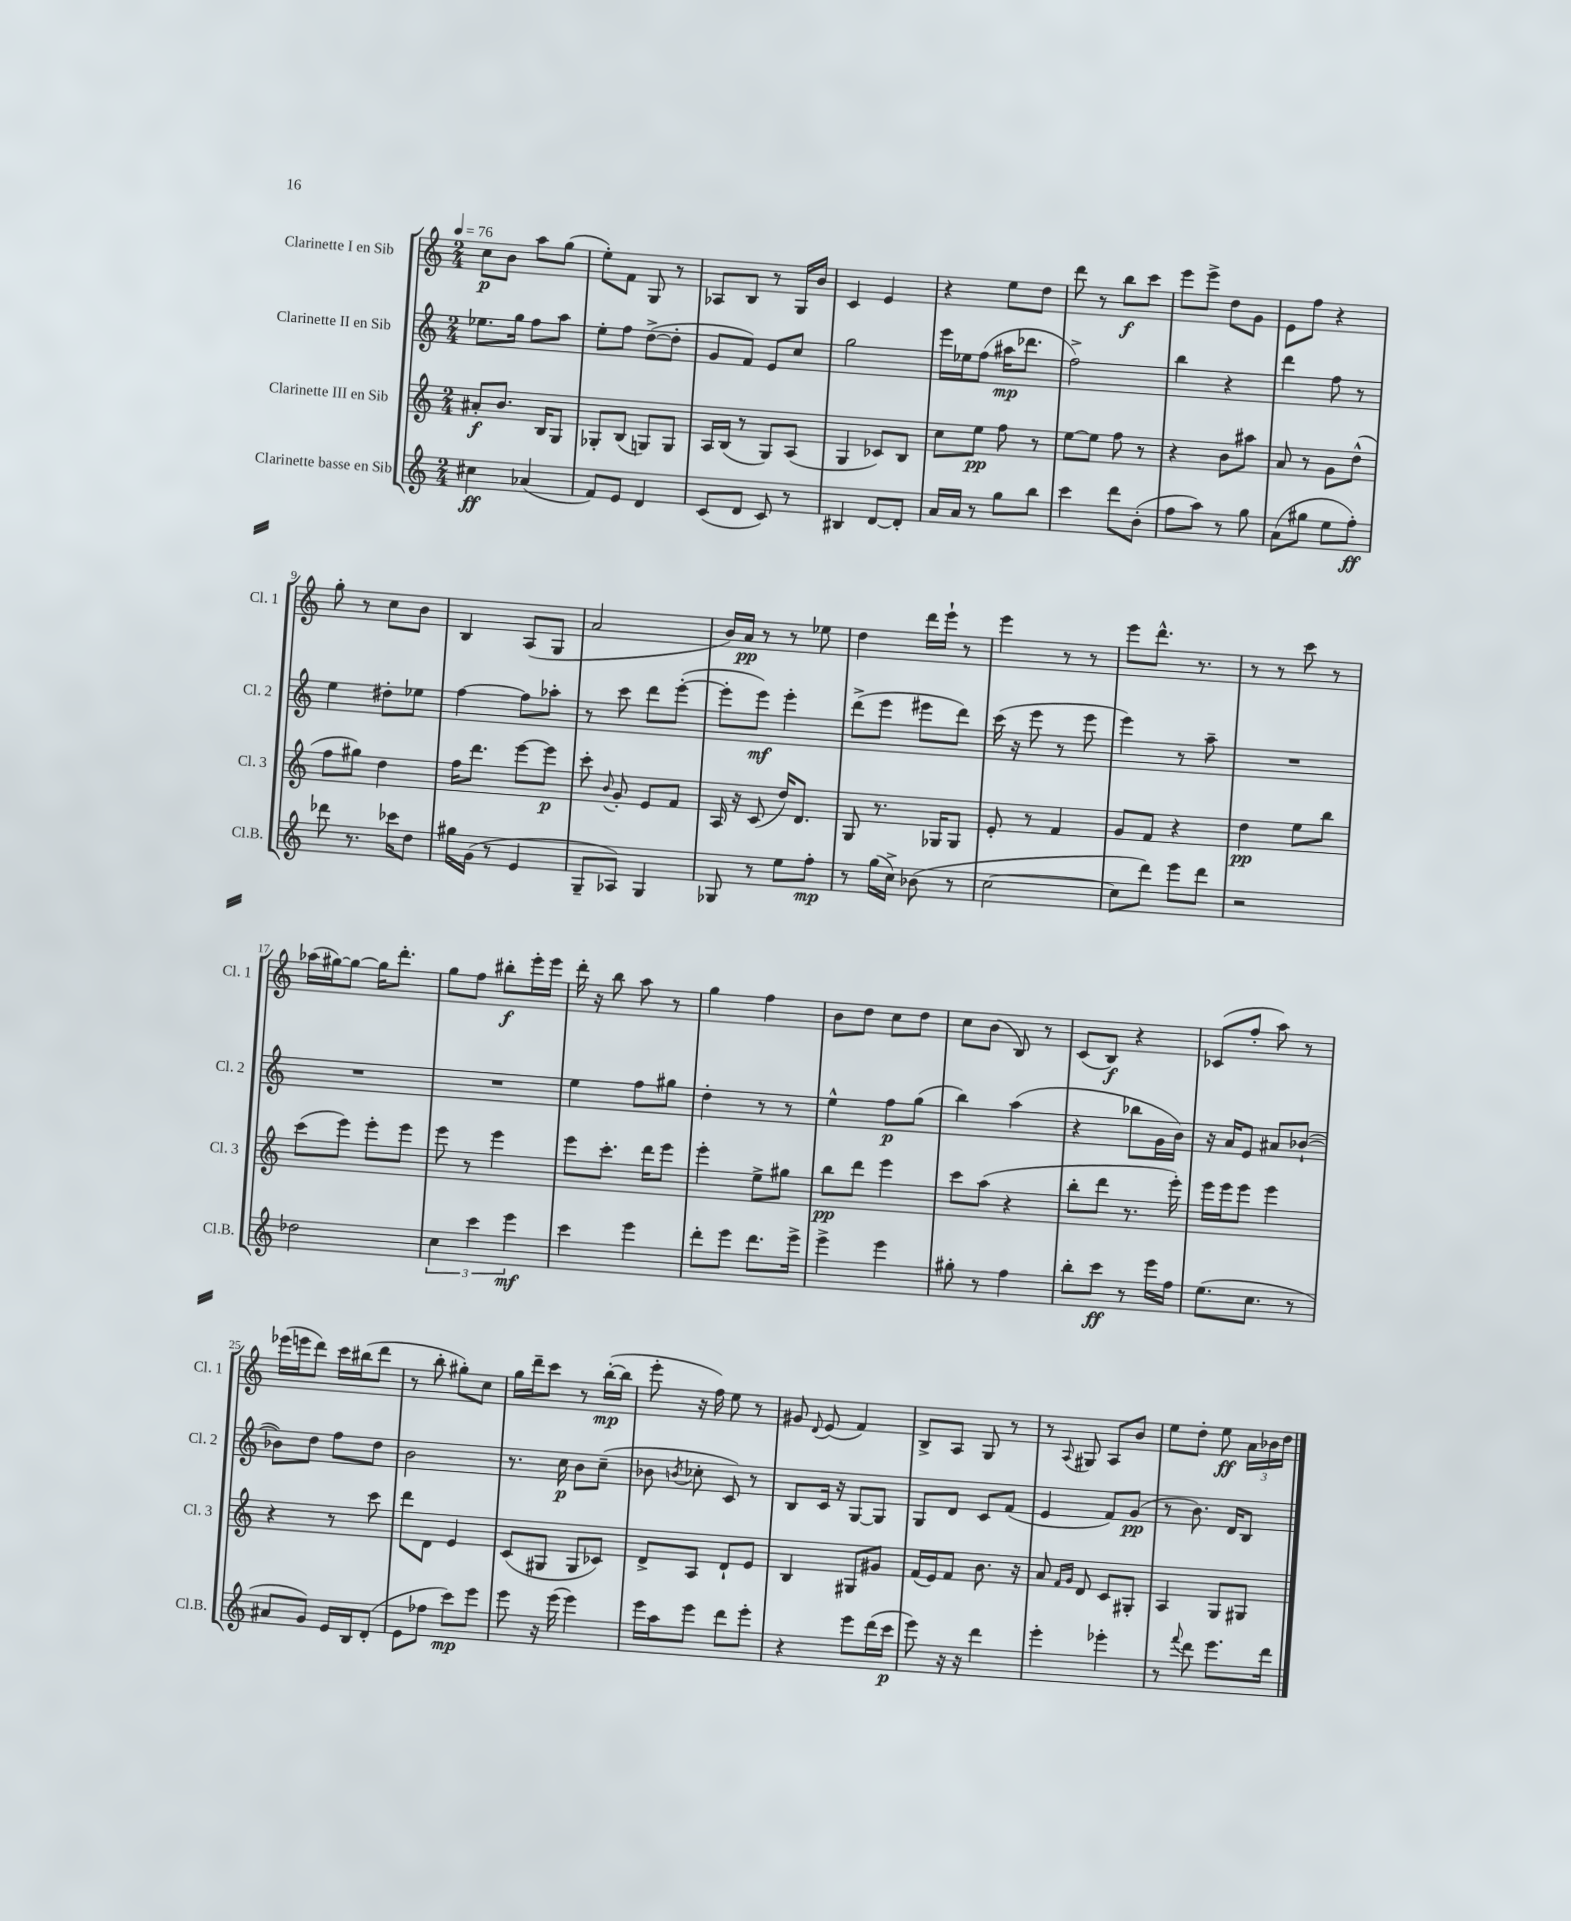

**kern	**kern	**kern	**kern
*staff4	*staff3	*staff2	*staff1
*clefG2	*clefG2	*clefG2	*clefG2
*k[]	*k[]	*k[]	*k[]
*M2/4	*M2/4	*M2/4	*M2/4
*MM76	*MM76	*MM76	*MM76
4cc#	8a#'	8.ee-	8cc
.	8.b	.	8b
.	.	16gg	.
(4a-	.	8ff	8aa
.	16B	.	.
.	8G	8aa	(8gg
=	=	=	=
8f)	8G-'	8ee'	8ee')
8e	(8B	8ff	8f
4d	8G)	([8dd^	8G
.	8G	8dd']	8r
=	=	=	=
(8c	16A	8g	8A-
.	(16B	.	.
8d	8r	8f)	8B
8c)	8G)	8e	8r
8r	(8A	8cc	16G
.	.	.	16b
=	=	=	=
4B#	4G	2gg	4c
[8d	8c-)	.	4e
8d']	8B	.	.
=	=	=	=
16a	8cc	16eee	4r
16a	.	16ee-	.
8r	8ee	(8ff	.
8gg	8ff	16aa#	8ee
.	.	8.ddd-	.
8bb	8r	.	8dd
=	=	=	=
4ccc	[8ee	2ff^)	8ddd
.	8ee]	.	8r
8ddd	8ff	.	8bb
(8b'	8r	.	8ccc
=	=	=	=
8ff	4r	4bb	8eee
8aa)	.	.	8eee^
8r	8b	4r	8dd
8gg	8aa#	.	8g
=	=	=	=
(8a	8a	4ddd	8e
8gg#	8r	.	8ff
8ee	8g	8ff	4r
8ff')	(8dd^^	8r	.
=	=	=	=
8ddd-	8ff	4ee	8gg'
8.r	8gg#)	.	8r
.	4dd	8dd#'	8cc
16ccc-	.	.	.
8dd	.	8ee-	8b
=	=	=	=
16gg#	16ff	[4ff	4B
(16g	8.ddd	.	.
8r	.	.	.
4e	[8eee	8ff]	(8A
.	8eee]	8aa-'	8G
=	=	=	=
8G~	8ccc'	8r	2a
.	8qqb	.	.
8A-)	8g'	8ccc	.
4G	8e	8ddd	.
.	8f	([8eee'	.
=	=	=	=
8G-	16A	8eee']	16b)
.	16r	.	16a
8r	(8c	8eee)	8r
8ee	16dd)	4eee'	8r
.	8.d	.	.
8ff'	.	.	8ee-
=	=	=	=
8r	8G	(8ddd^	4dd
(16gg	8.r	8eee	.
16cc^)	.	.	.
(8b-	.	8eee#	16ddd
.	16G-	.	16eee`
8r	8G-	8ddd)	8r
=	=	=	=
[2cc	8e'	(16ccc	4eee
.	.	16r	.
.	8r	8eee	.
.	4f	8r	8r
.	.	8eee	8r
=	=	=	=
8cc]	8g	4eee)	8eee
8ddd)	8f	.	8.ddd^^
8eee	4r	8r	.
.	.	.	8.r
8ddd	.	8aa~	.
=	=	=	=
2r	4dd	2r	8r
.	.	.	8r
.	8ee	.	8ccc
.	8bb	.	8r
=	=	=	=
2dd-	(8ccc	2r	(16aa-
.	.	.	[16gg#)
.	8eee)	.	8gg#_
.	8eee'	.	16gg#]
.	.	.	8.ddd'
.	8eee	.	.
=	=	=	=
6cc	8eee	2r	8gg
.	8r	.	8ff
6ccc	.	.	.
.	4eee	.	8bb#'
6eee	.	.	.
.	.	.	16eee'
.	.	.	16eee
=	=	=	=
4ccc	8eee	4ee	16ddd'
.	.	.	16r
.	8.ccc'	.	8bb
4eee	.	8ff	8aa
.	16ddd	.	.
.	8eee	8gg#	8r
=	=	=	=
8ddd'	4eee'	4dd'	4gg
8eee	.	.	.
8.ddd	8ee^	8r	4ff
.	8gg#	8r	.
16eee^	.	.	.
=	=	=	=
4eee^	8bb	4ee^^	8b
.	8ddd	.	8dd
4eee	4eee	8ff	8cc
.	.	(8gg	8dd
=	=	=	=
8gg#'	8ccc	4bb)	8cc
8r	(8aa	.	(8b
4ff	4r	(4aa	8B)
.	.	.	8r
=	=	=	=
8bb'	8bb'	4r	(8c
8ccc	8ddd	.	8B)
8r	8.r	8bb-	4r
16eee	.	16g	.
16ff	16eee')	16b)	.
=	=	=	=
(8.ee	16eee	16r	(8c-
.	16eee	16a	.
.	8eee	8e	8ff'
8.cc	.	.	.
.	4eee	8a#	8aa)
8r	.	([8b-`	8r
=	=	=	=
8a#	4r	8b-])	(16eee-
.	.	.	16eee
8g)	.	8dd	8ddd)
16e	8r	8ff	16ccc
16B	.	.	(16bb#
(8d'	8ccc	8dd	8ddd
=	=	=	=
8e	8ddd	2b	8r
8ff-	8d	.	8bb'
8ccc)	4e	.	8gg#')
8eee	.	.	8cc
=	=	=	=
8eee	(8c	8.r	16gg
.	.	.	16ddd~
16r	8G#	.	8ccc
(16eee	.	16cc	.
4eee)	8G#	8b	8r
.	8c-)	(8cc~	([16bb'
.	.	.	16bb]
=	=	=	=
16eee	8d^	8b-	8eee'
16aa	.	.	.
.	.	8qb	.
8eee	8A	8cc-'	16r
.	.	.	16ff)
8ddd	8d`	8c)	8ee
8eee'	8e	8r	8r
=	=	=	=
4r	4B	8B	8g#
.	.	.	8qqd
.	.	16c	(8e
.	.	16r	.
8eee	8G#	[8G	4f)
(16ddd	8g#	8G]	.
16ccc	.	.	.
=	=	=	=
8eee)	(16f	8G	8B^
.	16e)	.	.
16r	8f	8d	8A
16r	.	.	.
4ddd	8.b	8c	8G
.	.	(8f	8r
.	16r	.	.
=	=	=	=
4eee'	8a	4e	8r
.	16qqf	.	.
.	16qqg	.	8qqA
.	8d	.	8G#
4eee-'	8c	8f)	8A
.	8G#'	(8g	8b
=	=	=	=
8r	4A	8r	8ee
8qqfff	.	.	.
8ddd	.	8.b)	8dd'
8.eee	8G	.	8ee
.	.	16d	.
.	8G#	8B	24a
.	.	.	24b-
16ddd	.	.	.
.	.	.	24dd
==	==	==	==
*-	*-	*-	*-
